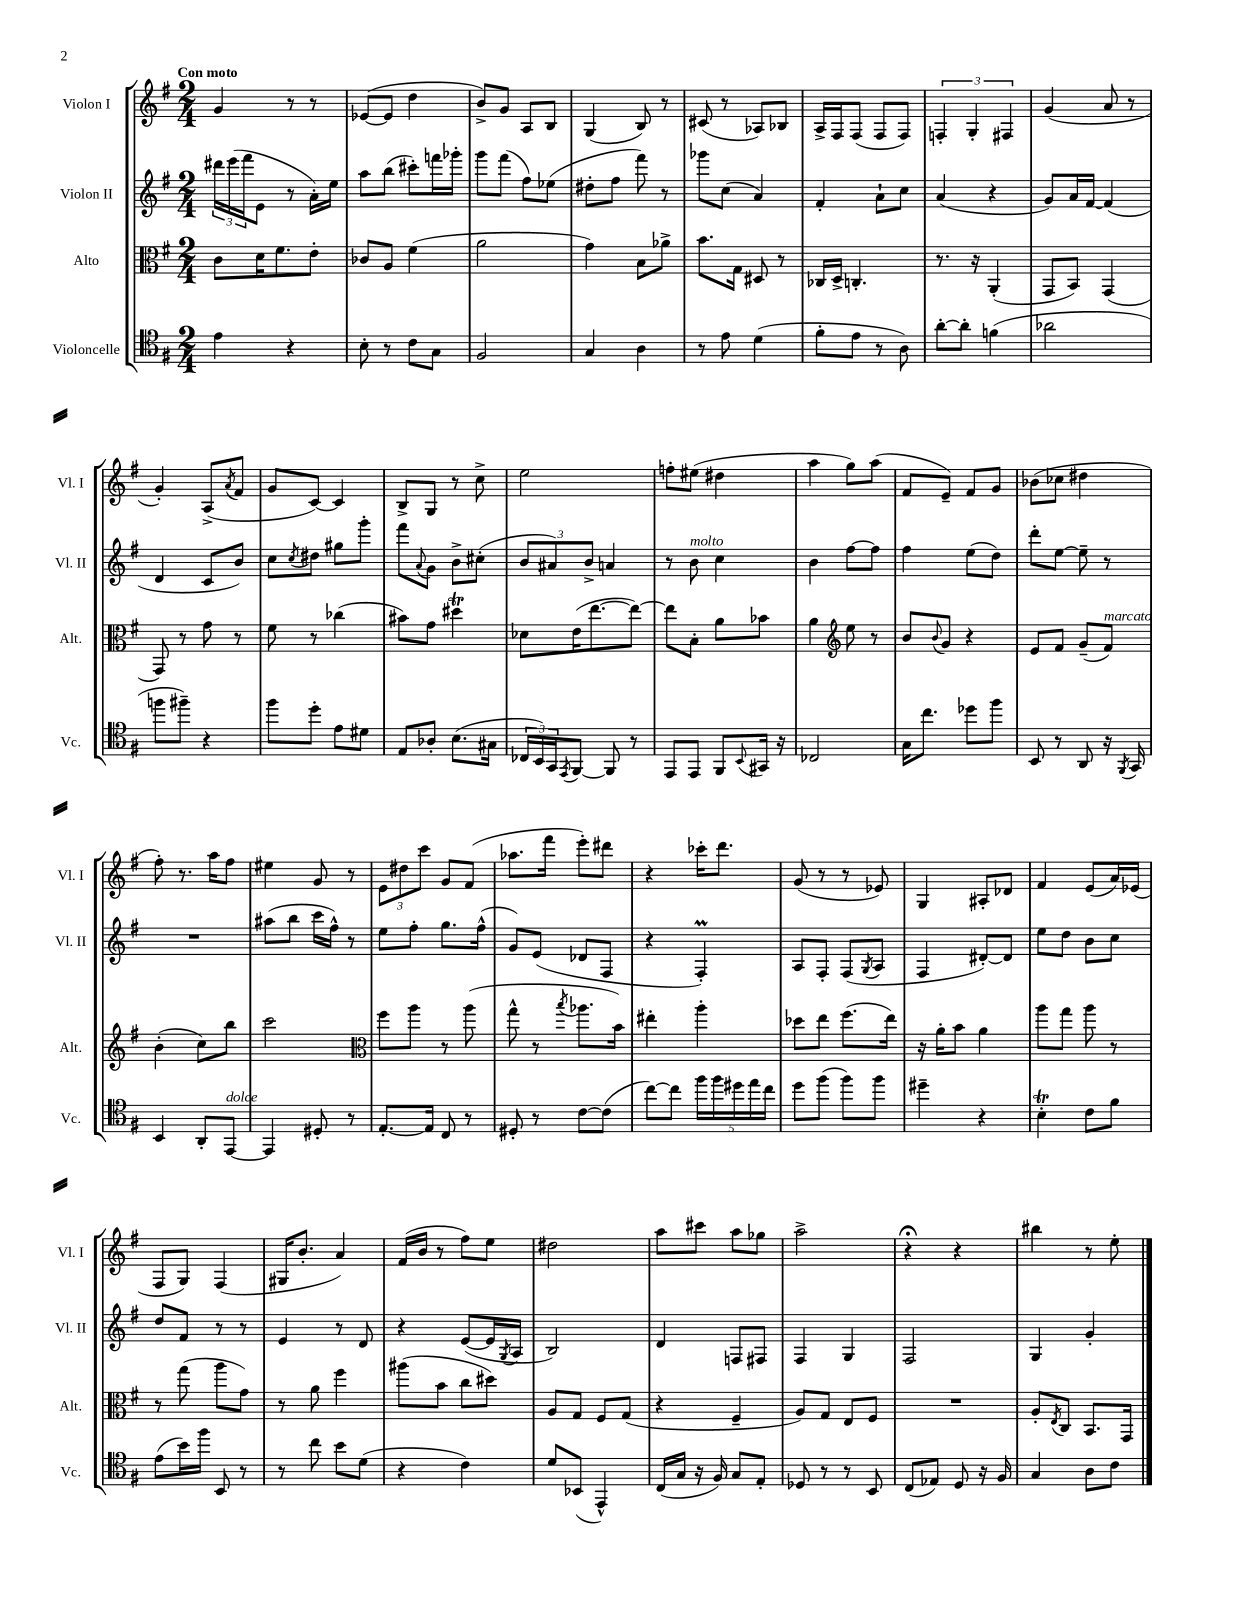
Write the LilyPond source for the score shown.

<<
\new StaffGroup <<
\new Staff = "s0" \with { instrumentName = "Violon I" shortInstrumentName = "Vl. I" } {
    \clef treble \key g \major \numericTimeSignature \time 2/4 \tempo "Con moto"
    g'4 r8 r8 |
    ees'8~( ees'8 d''4 |
    b'8->) g'8 a8 b8 |
    g4( b8) r8 |
    cis'8( r8 aes8) bes8 |
    a16-> fis16 fis8( fis8 fis8) |
    \tuplet 3/2 { f4-. g4-. fis4 } |
    g'4( a'8 r8 |
    g'4-.) a8->( \acciaccatura { a'8 } fis'8 |
    g'8 c'8~) c'4 |
    b8-> g8 r8 c''8-> |
    e''2 |
    f''8-. eis''8( dis''4 |
    a''4 g''8) a''8( |
    fis'8 e'8--) fis'8 g'8 |
    bes'8( ces''8 dis''4 |
    fis''8-.) r8. a''16 fis''8 |
    eis''4 g'8 r8 |
    \tuplet 3/2 { e'8 dis''8 c'''8 } g'8 fis'8( |
    aes''8. fis'''16 e'''8-.) dis'''8 |
    r4 ces'''16-. d'''8. |
    g'8( r8 r8 ees'8) |
    g4 ais8-. des'8 |
    fis'4 e'8( a'16) ees'16( |
    fis8 g8) fis4( |
    gis16 b'8.-. a'4) |
    fis'16( b'16 r8 fis''8) e''8 |
    dis''2 |
    a''8 cis'''8 a''8 ges''8 |
    a''2-> |
    r4\fermata r4 |
    bis''4 r8 e''8-. \bar "|." |
}
\new Staff = "s1" \with { instrumentName = "Violon II" shortInstrumentName = "Vl. II" } {
    \clef treble \key g \major \numericTimeSignature \time 2/4
    \tuplet 3/2 { dis'''16 e'''16( fis'''16 } e'8 r8 a'16-.) e''16 |
    a''8 b''8( cis'''8-.) f'''16 ges'''16-. |
    g'''8 fis'''8( fis''8) ees''8( |
    dis''8-. fis''8 fis'''8) r8 |
    ges'''8 c''8( a'4) |
    fis'4-. a'8-! c''8 |
    a'4( r4 |
    g'8) a'16 fis'16~ fis'4( |
    d'4 c'8 b'8) |
    c''8 \acciaccatura { c''8 } dis''8 gis''8 g'''8-. |
    fis'''8 \appoggiatura { a'8 } g'8 b'8-> cis''8-.( |
    \tuplet 3/2 { b'8 ais'8) b'8-> } a'4 |
    r8 b'8^\markup { \italic "molto" } c''4 |
    b'4 fis''8~ fis''8 |
    fis''4 e''8( d''8) |
    d'''8-. e''8~ e''8-- r8 |
    R2 |
    ais''8( b''8 c'''16 fis''16-^) r8 |
    e''8 fis''8-. g''8. fis''16-^( |
    g'8) e'8( des'8 fis8 |
    r4 fis4-.\prall) |
    a8 fis8-. fis8( \acciaccatura { g8 } a8 |
    fis4 dis'8~-.) dis'8 |
    e''8 d''8 b'8 c''8 |
    d''8 fis'8 r8 r8 |
    e'4 r8 d'8 |
    r4 e'8~( e'16 \acciaccatura { g8 } a16 |
    b2) |
    d'4 f8 fis8 |
    fis4 g4 |
    fis2 |
    g4 g'4-. \bar "|." |
}
\new Staff = "s2" \with { instrumentName = "Alto" shortInstrumentName = "Alt." } {
    \clef alto \key g \major \numericTimeSignature \time 2/4
    c'8 d'16 fis'8. e'8-. |
    ces'8 a8 fis'4( |
    a'2 |
    g'4) b8 aes'8-> |
    b'8. g16 dis8 r8 |
    ces16 d16-> c4.-. |
    r8. r16 a,4-.( |
    g,8 b,8) g,4( |
    g,8) r8 g'8 r8 |
    fis'8 r8 ces''4( |
    bis'8) g'8 dis''4\trill |
    des'8 e'16( e''8.~ e''8~) |
    e''8 b8-. a'8 bes'8 |
    a'4 \clef treble e''8 r8 |
    b'8 \appoggiatura { b'8 } g'8 r4 |
    e'8 fis'8 g'8--( fis'8^\markup { \italic "marcato" }) |
    b'4-.( c''8) b''8 |
    c'''2 |
    \clef alto fis''8 a''8 r8 a''8( |
    g''8-^ r8 \acciaccatura { b''8 } aes''8. b'16) |
    eis''4-. a''4-. |
    des''8 e''8 fis''8.( e''16) |
    r16 a'16-. b'8 a'4 |
    a''8 g''8 a''8 r8 |
    r8 g''8( a''8 g'8) |
    r8 a'8 fis''4 |
    ais''8( b'8 c''8 dis''8) |
    a8 g8 fis8 g8( |
    r4 fis4-- |
    a8) g8 e8 fis8 |
    R2 |
    a8-. \acciaccatura { e8 } c8 b,8. g,16 \bar "|." |
}
\new Staff = "s3" \with { instrumentName = "Violoncelle" shortInstrumentName = "Vc." } {
    \clef tenor \key g \major \numericTimeSignature \time 2/4
    e'4 r4 |
    b8-. r8 c'8 g8 |
    fis2 |
    g4 a4 |
    r8 e'8 d'4( |
    fis'8-. e'8 r8 a8) |
    a'8~-. a'8-. f'4( |
    aes'2 |
    f''8 fis''8--) r4 |
    fis''8 d''8-. e'8 dis'8 |
    e8 aes8-. b8.( gis16 |
    \tuplet 3/2 { ces16 b,16) g,16 } \acciaccatura { e,8 } fis,8~ fis,8 r8 |
    e,8 e,8 fis,8 \appoggiatura { b,8 } gis,16 r16 |
    ces2 |
    g16 c''8. des''8 fis''8 |
    b,8 r8 a,8 r16 \acciaccatura { fis,8 } g,16 |
    b,4 a,8-. e,8~^\markup { \italic "dolce" } |
    e,4 dis8-. r8 |
    e8.~-. e16 c8 r8 |
    dis8-. r8 c'8~ c'8( |
    c''8~) c''8 \tuplet 5/4 { fis''16 fis''16 dis''16 e''16 c''16 } |
    d''8 fis''8( fis''8) fis''8 |
    dis''4-- r4 |
    b4-.\trill c'8 fis'8 |
    e'8( b'16) fis''16 b,8 r8 |
    r8 c''8 b'8 d'8( |
    r4 c'4) |
    d'8 bes,8( e,4-^) |
    c16( g16 r16 fis16) g8 e8-. |
    des8 r8 r8 b,8 |
    c8( ees8) d8 r16 fis16 |
    g4 a8 c'8 \bar "|." |
}
>>
>>
\layout { \context { \Score \remove "Bar_number_engraver" } }
